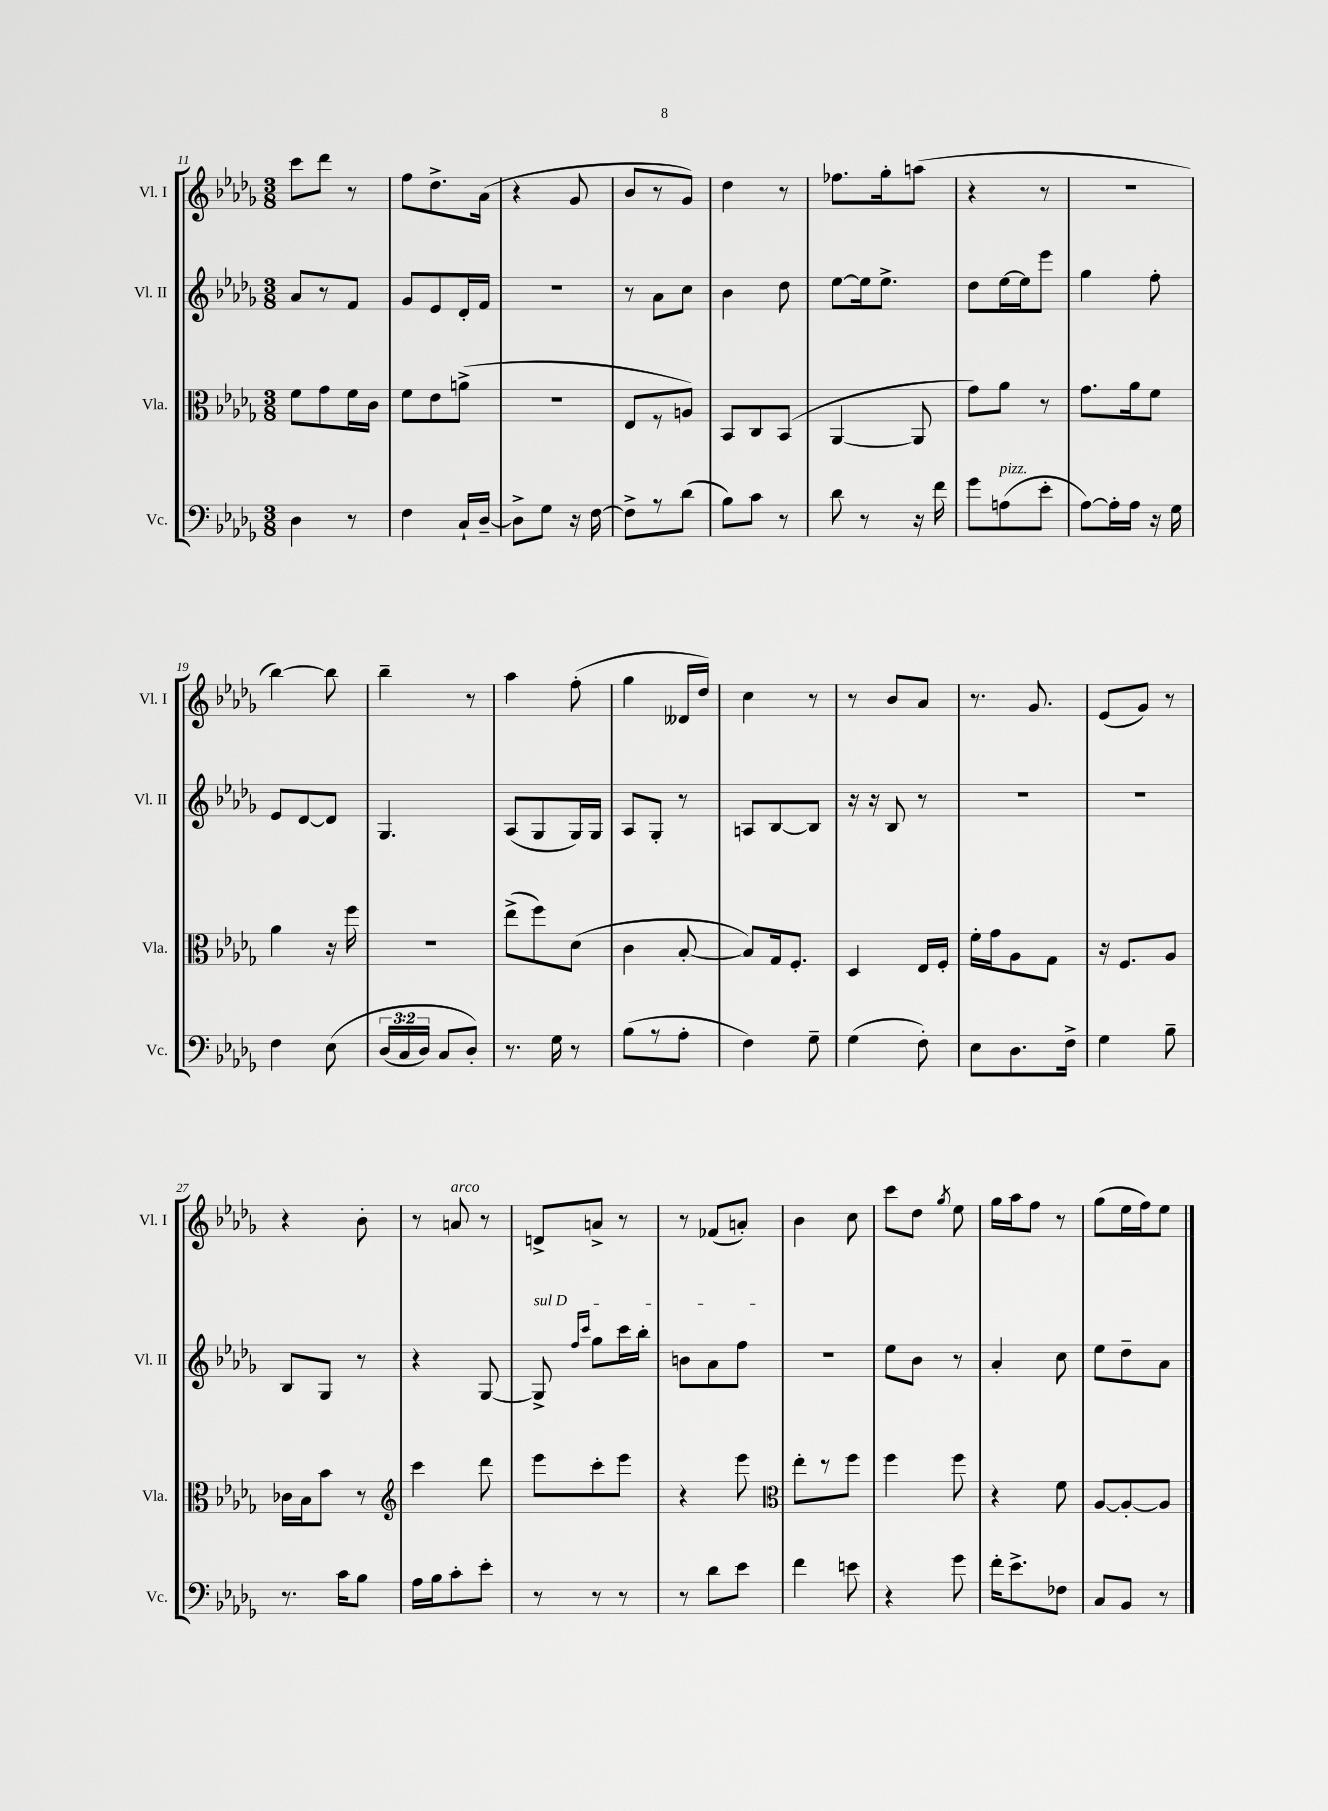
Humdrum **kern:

**kern	**kern	**kern	**kern
*staff4	*staff3	*staff2	*staff1
*clefF4	*clefC3	*clefG2	*clefG2
*k[b-e-a-d-g-]	*k[b-e-a-d-g-]	*k[b-e-a-d-g-]	*k[b-e-a-d-g-]
*M3/8	*M3/8	*M3/8	*M3/8
4D-	8f	8a-	8ccc
.	8g-	8r	8ddd-
8r	16f	8f	8r
.	16c	.	.
=	=	=	=
4F	8f	8g-	8ff
.	8e-	8e-	8.dd-^
16C`	(8a^	16d-'	.
[16D-~	.	16f	(16a-
=	=	=	=
8D-^]	4.r	4.r	4r
8G-	.	.	.
16r	.	.	8g-
[16F	.	.	.
=	=	=	=
8F^]	8E-	8r	8b-
8r	8r	8a-	8r
(8d-	8A)	8cc	8g-)
=	=	=	=
8B-)	8BB-	4b-	4dd-
8c	8C	.	.
8r	(8BB-	8dd-	8r
=	=	=	=
8d-	[4AA-	[8ee-	8.ff-
8r	.	16ee-]	.
.	.	8.ee-^	16gg-'
16r	8AA-]	.	(8aa
16f	.	.	.
=	=	=	=
8g-	8g-)	8dd-	4r
(8A	8a-	[16ee-	.
.	.	16ee-]	.
8e-'	8r	8eee-	8r
=	=	=	=
[8A-)	8.g-	4gg-	4.r
16A-']	.	.	.
16A-	16a-	.	.
16r	8f	8ff'	.
16G-	.	.	.
=	=	=	=
4F	4a-	8e-	[4bb-)
.	.	[8d-	.
&(8E-	16r	8d-]	8bb-]
.	16ff	.	.
=	=	=	=
(24D-	4.r	4.G-	4bb-~
24C	.	.	.
24D-)	.	.	.
8C	.	.	.
8D-'&)	.	.	8r
=	=	=	=
8.r	(8ee-^	(8A-	4aa-
.	8ff)	8G-	.
16G-	.	.	.
8r	(8d-	16G-)	(8ff'
.	.	16G-	.
=	=	=	=
(8B-	4c	8A-	4gg-
8r	.	8G-'	.
8A-'	[8B-'	8r	16d--
.	.	.	16dd-)
=	=	=	=
4F)	8B-])	8A	4cc
.	16G-	[8B-	.
.	8.F'	.	.
8G-~	.	8B-]	8r
=	=	=	=
(4G-	4D-	16r	8r
.	.	16r	.
.	.	8B-	8b-
8F')	16E-	8r	8a-
.	16F'	.	.
=	=	=	=
8E-	16f'	4.r	8.r
.	16g-	.	.
8.D-	8A-	.	.
.	.	.	8.g-
.	8G-	.	.
16F^	.	.	.
=	=	=	=
4G-	16r	4.r	(8e-
.	8.F	.	.
.	.	.	8g-)
8B-~	8A-	.	8r
=	=	=	=
8.r	16c-	8B-	4r
.	16B-	.	.
.	8b-	8G-	.
16c	.	.	.
8B-	8r	8r	8b-'
=	=	=	=
*	*clefG2	*	*
16A-	4ccc	4r	8r
16B-	.	.	.
8c'	.	.	8a
8e-'	8ddd-	[8G-	8r
=	=	=	=
8r	8eee-	8G-^]	8d^
.	.	16qqff	.
.	.	16qqccc	.
8r	8ccc'	8gg-	8a^
8r	8eee-	16ccc	8r
.	.	16bb-'	.
=	=	=	=
8r	4r	8b	8r
8d-	.	8a-	(8f-
8e-	8eee-	8ff	8a')
=	=	=	=
*	*clefC3	*	*
4f	8ee-'	4.r	4b-
.	8r	.	.
8e	8ff	.	8cc
=	=	=	=
4r	4ff	8ee-	8ccc
.	.	8b-	8dd-
.	.	.	8qgg-
8g-	8ff	8r	8ee-
=	=	=	=
16f'	4r	4a-'	16gg-
8.e-^	.	.	16aa-
.	.	.	8ff
8F-	8f	8cc	8r
=	=	=	=
8C	[8A-	8ee-	(8gg-
8BB-	8A-'_	8dd-~	16ee-
.	.	.	16ff)
8r	8A-]	8a-	8ee-
==	==	==	==
*-	*-	*-	*-
